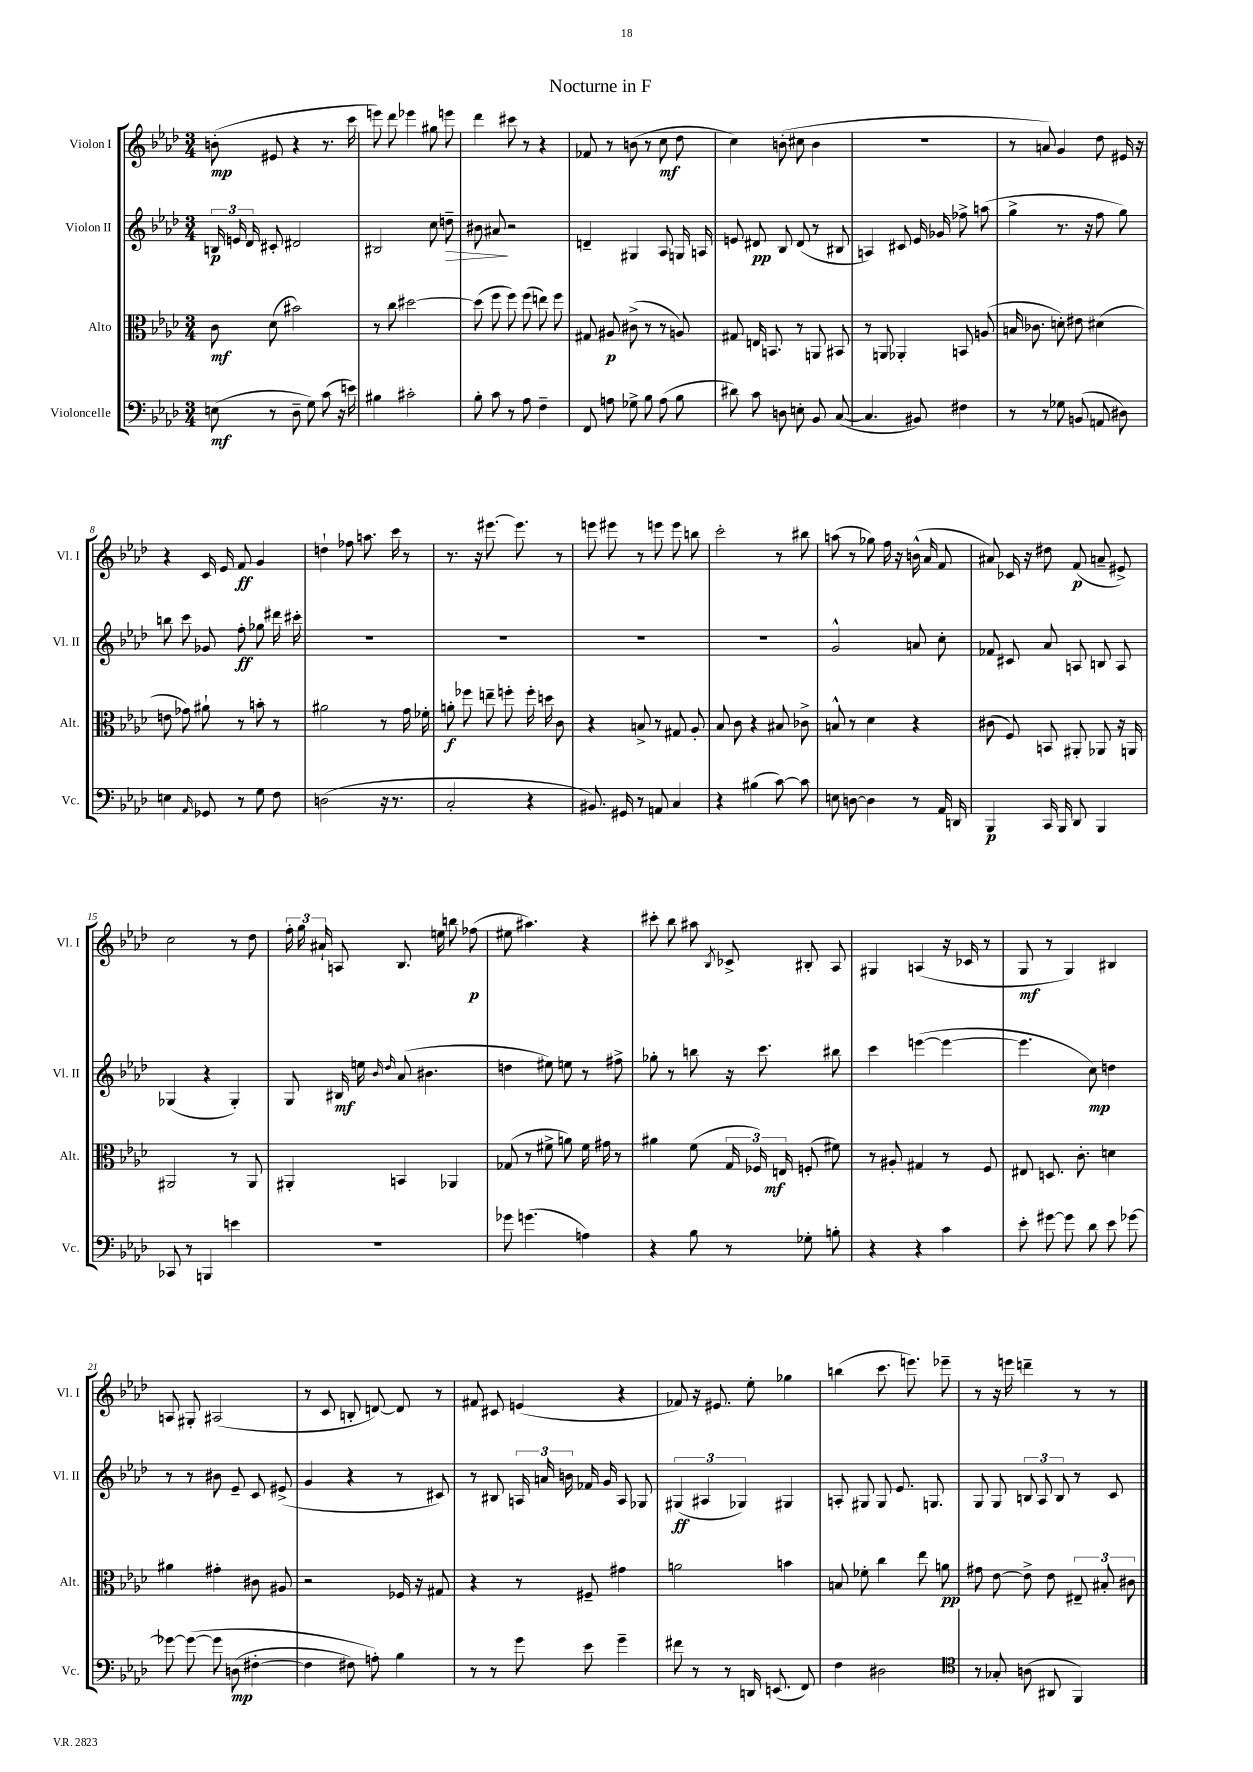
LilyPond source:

\header { title = "Nocturne in F" }
<<
\new StaffGroup <<
\new Staff = "s0" \with { instrumentName = "Violon I" shortInstrumentName = "Vl. I" } {
    \clef treble \key aes \major \numericTimeSignature \time 3/4
    \autoBeamOff b'8-.\mp( eis'8 r4 r8. c'''16 |
    e'''8) des'''8 ees'''4 gis''8 e'''8 |
    des'''4 cis'''8 r8 r4 |
    fes'8 r8 b'8( r8 c''8\mf des''8 |
    c''4) b'8-.( cis''8 b'4 |
    R2. |
    r8 a'8) g'4 des''8 eis'16 r16 |
    r4 c'16 ees'16 f'8\ff g'4 |
    d''4-! fes''8 a''8. c'''16 r8 |
    r8. r16 eis'''8.~ eis'''8. r8 |
    e'''8 eis'''8 r8 e'''8 e'''8 b''8 |
    c'''2-. r8 bis''8 |
    a''8( r8 ges''8) f''16 r16 b'16-^( aes'16 f'8 |
    ais'8) ces'16 r16 dis''8 f'8\p( a'8-- eis'8->) |
    c''2 r8 des''8 |
    \tuplet 3/2 { f''16-. g''16 ais'16-! } a8 bes8. e''16 b''8 fes''8\p( |
    eis''8 ais''4.) r4 |
    cis'''8-. bes''8 ais''8 \acciaccatura { bes8 } ces'8-> bis8-. aes8 |
    gis4 a4( r16 ces'16 r8 |
    g8\mf r8 g4) bis4 |
    a8 gis8-. ais2( |
    r8 c'8 b8-. d'8~) d'8 r8 |
    fis'8 cis'8 e'4( r4 |
    fes'8) r16 eis'8. ees''8-. ges''4 |
    b''4( c'''8. e'''8.) ees'''8-- |
    r8 r16 e'''16 d'''4-- r8 r8 \bar "|." |
}
\new Staff = "s1" \with { instrumentName = "Violon II" shortInstrumentName = "Vl. II" } {
    \clef treble \key aes \major \numericTimeSignature \time 3/4
    \autoBeamOff \tuplet 3/2 { b16\p e'16 des'16 } cis'8-. dis'2 |
    bis2 c''8 d''8--\> |
    bis'8 ais'8\! r2 |
    d'4-- gis4 aes8 g16 a16 |
    e'8 dis'8\pp bes8 dis'8( r8 bis8 |
    a4) cis'8 ees'16 ges'16 fes''8-> a''8( |
    g''4-> r8. r16 f''8 g''8) |
    b''8 c'''8 ges'8 f''8-.\ff ges''8 dis'''16 cis'''16-. |
    R2. |
    R2. |
    R2. |
    R2. |
    g'2-^ a'8 c''8-. |
    fes'8 cis'8 aes'8 a8 b8 a8 |
    ges4( r4 ges4-.) |
    g8 bis16\mf e''16 \grace { bes'16 des''16 } aes'8( bis'4. |
    d''4 eis''8) e''8 r8 fis''8-> |
    ges''8-. r8 b''8 r16 c'''8. bis''8 |
    c'''4 e'''4~( e'''4~ |
    e'''4. c''8\mp) d''4 |
    r8 r8 bis'8 ees'8-- c'8 eis'8->( |
    g'4 r4 r8 cis'8) |
    r8 bis8 \tuplet 3/2 { a16 a'16 b'16 } fes'16 g'16 a8 ges8 |
    \tuplet 3/2 { gis4\ff( ais4 ges4) } gis4 |
    a8-. gis8 gis8 ees'8. g8. |
    g8 g8 \tuplet 3/2 { b8 aes8 b8 } r8 c'8 \bar "|." |
}
\new Staff = "s2" \with { instrumentName = "Alto" shortInstrumentName = "Alt." } {
    \clef alto \key aes \major \numericTimeSignature \time 3/4
    \autoBeamOff c'8\mf des'8( bis'2) |
    r8 c''8 dis''2~ |
    dis''8( f''8 f''8) f''8( e''8) f''8 |
    gis8 ais8\p cis'8->( r8 r8 a8) |
    gis8 e16 b,8. r8 a,8 bis,8 |
    r8 a,8 aes,4-. b,8 a8( |
    b16 ces'8. d'8-.) eis'8 dis'4( |
    e'8 ges'8) ais'8-! r8 b'8-. r8 |
    ais'2 r8 g'16 fes'16-. |
    a'8-.\f fes''8 e''8-- f''8-. f''16-. d''16 c'8 |
    r4 b8-> r8 gis8 aes8-. |
    bes8 c'8 r4 bis8 ces'8-> |
    b8-^ r8 des'4 r4 |
    cis'8( f8) b,8 ais,8-. aes,8 r16 a,16 |
    ais,2 r8 ais,8 |
    ais,4-. b,4 aes,4 |
    ges8( r8 fis'8-> a'8) fis'16 gis'16 r8 |
    ais'4 f'8( \tuplet 3/2 { g16 fes16) e16\mf } f8-.( fis'8) |
    r8 ais8-. gis4 r8 f8 |
    eis8 d8. c'8.-. d'4 |
    ais'4 gis'4-. cis'8 ais8 |
    r2 fes16 r16 gis8 |
    r4 r8 fis8-- gis'4 |
    a'2 b'4 |
    b8 fes'8-. c''4 ees''8 a'8\pp |
    gis'8 ees'8~ ees'8-> ees'8 \tuplet 3/2 { eis8-- bis8-. cis'8 } \bar "|." |
}
\new Staff = "s3" \with { instrumentName = "Violoncelle" shortInstrumentName = "Vc." } {
    \clef bass \key aes \major \numericTimeSignature \time 3/4
    \autoBeamOff e8\mf( r8 des8-- g8) c'8( r16 e'16) |
    bis4 cis'2-. |
    bes8-. c'8 r8 aes8 f4-- |
    f,8 a8 ges8-> bes8 a8( bes8 |
    dis'8) c'8 d8 e8-. bes,8 c8~( |
    c4. bis,8) fis4 |
    r8 r8 ges8 b,8( a,8 dis8) |
    e4 \grace { aes,16 } ges,8 r8 g8 f8 |
    d2( r16 r8. |
    c2-. r4 |
    bis,8.) gis,16 r8 a,8 c4 |
    r4 bis4( c'8~) c'8 |
    e8 d8~ d4 r8 aes,16 d,16 |
    bes,,4\p c,16 bes,,16 des,8 bes,,4 |
    ces,8 r8 b,,4 e'4 |
    R2. |
    ges'8 g'4.( a4) |
    r4 bes8 r8 ges8-. b8-. |
    r4 r4 c'4 |
    ees'8-. gis'8~ gis'8 des'8 ees'8 ges'8~ |
    ges'8~ ges'8~\( ges'8 d8\mp( fis4~-. |
    fis4 fis8) a8-.\) bes4 |
    r8 r8 g'8 ees'8 g'4-- |
    fis'8 r8 r8 d,16 e,8.( f,8) |
    f4 dis2 |
    \clef tenor r8 ges8-. a8( ais,8 f,4) \bar "|." |
}
>>
>>
